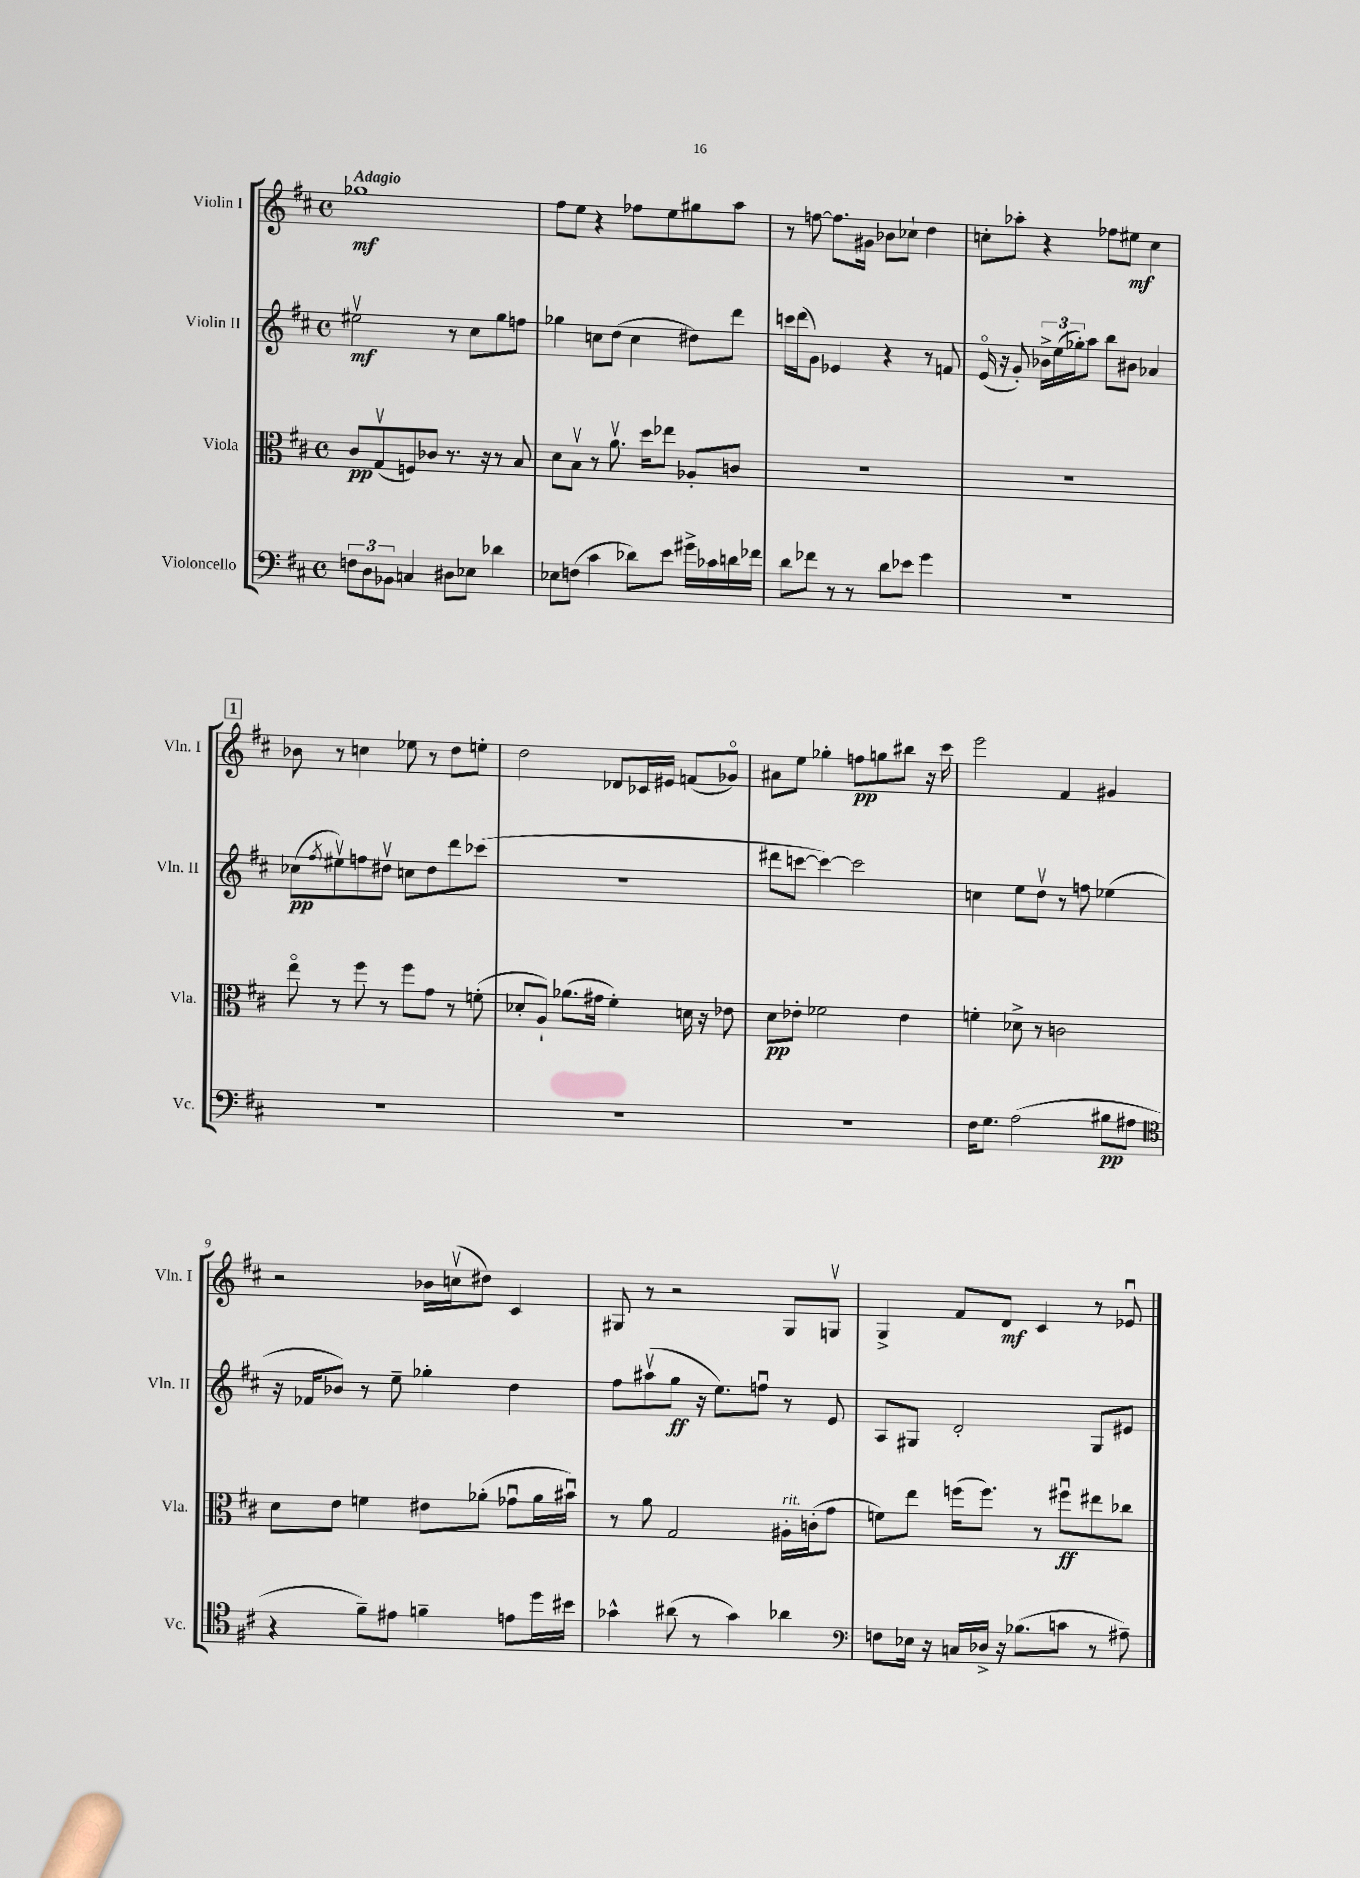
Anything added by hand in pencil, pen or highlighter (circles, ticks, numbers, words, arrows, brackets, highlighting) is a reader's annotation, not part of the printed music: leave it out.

**kern	**dynam	**kern	**dynam	**kern	**dynam	**kern	**dynam
*part4	*part4	*part3	*part3	*part2	*part2	*part1	*part1
*staff4	*staff4	*staff3	*staff3	*staff2	*staff2	*staff1	*staff1
*I"Violoncello	*	*I"Viola	*	*I"Violin II	*	*I"Violin I	*
*I'Vc.	*	*I'Vla.	*	*I'Vln. II	*	*I'Vln. I	*
*clefF4	*	*clefC3	*	*clefG2	*	*clefG2	*
*k[f#c#]	*	*k[f#c#]	*	*k[f#c#]	*	*k[f#c#]	*
*M4/4	*	*M4/4	*	*M4/4	*	*M4/4	*
*met(c)	*	*met(c)	*	*met(c)	*	*met(c)	*
=1	=1	=1	=1	=1	=1	=1	=1
!	!	!	!	!	!	!LO:TX:a:B:t=Adagio	!
12Fn\L	.	8c#/L	pp	2ee#Xv\	mf	1gg-X	mf
12D\	.	.	.	.	.	.	.
.	.	(8Gv/	.	.	.	.	.
12BB-X\J	.	.	.	.	.	.	.
4Cn/	.	8Fn/)	.	.	.	.	.
.	.	8c-X/J	.	.	.	.	.
8D#X\L	.	8.r	.	8r	.	.	.
8E-X\J	.	.	.	8cc#\L	.	.	.
.	.	16r	.	.	.	.	.
4d-X\	.	8r	.	8gg\	.	.	.
.	.	8B/	.	8ffn\J	.	.	.
=2	=2	=2	=2	=2	=2	=2	=2
8E-X\L	.	8d\L	.	4gg-X\	.	8ff#\L	.
(8Fn\J	.	8Bv\J	.	.	.	8ee\J	.
4c#\	.	8r	.	8ccn\L	.	4r	.
.	.	8.av\	.	(8dd\J	.	.	.
8d-X\L)	.	.	.	4cc\	.	8ff-X\L	.
.	.	16dd\KL	.	.	.	.	.
8e\J	.	8ee-X\J	.	.	.	8ee\	.
16g#X^\LL	.	8A-X'/L	.	8dd#X\L)	.	8gg#X\	.
16c-X\	.	.	.	.	.	.	.
16dn\	.	8cn/J	.	8ddd\J	.	8aa\J	.
16f-X\JJ	.	.	.	.	.	.	.
=3	=3	=3	=3	=3	=3	=3	=3
8d\L	.	1r	.	16cccn\LL	.	8r	.
.	.	.	.	(16ddd\J	.	.	.
8f-X\J	.	.	.	8g\J)	.	[8ffn\	.
8r	.	.	.	4e-X/	.	8.ff\L]	.
8r	.	.	.	.	.	.	.
.	.	.	.	.	.	16g#X\Jk	.
8d\L	.	.	.	4r	.	8b-X\L	.
8e-X\J	.	.	.	.	.	8cc-X`\J	.
4g\	.	.	.	8r	.	4dd\	.
.	.	.	.	8fn/	.	.	.
=4	=4	=4	=4	=4	=4	=4	=4
1r	.	1r	.	(16e/	.	8ccn'\L	.
.	.	.	.	16r	.	.	.
.	.	.	.	8g'/)	.	8aa-X'\J	.
.	.	.	.	24b-X^\LL	.	4r	.
.	.	.	.	(24ee\	.	.	.
.	.	.	.	24gg-X'\J)	.	.	.
.	.	.	.	8aa\J	.	.	.
.	.	.	.	8bb\L	.	8ff-X\L	.
.	.	.	.	8b#X\J	.	8ee#X\J	mf
.	.	.	.	4a-X/	.	4cc\	.
!!LO:LB:g=z
!!LO:REH:place=s1:t=1
=5	=5	=5	=5	=5	=5	=5	=5
1r	.	8ee\	.	(8cc-X\L	pp	8b-X\	.
.	.	.	.	8qff#/	.	.	.
.	.	8r	.	8ee#Xv\)	.	8r	.
.	.	8ff#\	.	8ffn\	.	4ccn\	.
.	.	8r	.	8dd#Xv\J	.	.	.
.	.	8ff#\L	.	8ccn\L	.	8ee-X\	.
.	.	8g\J	.	8dd#\	.	8r	.
.	.	8r	.	8ddd\	.	8dd\L	.
.	.	(8fn'\	.	(8ccc-X\J	.	8een'\J	.
=6	=6	=6	=6	=6	=6	=6	=6
1r	.	8d-X'/L	.	1r	.	2dd\	.
.	.	8A`/J)	.	.	.	.	.
.	.	(8.a-X\L	.	.	.	.	.
.	.	16g#X\Jk	.	.	.	.	.
.	.	4f#'\)	.	.	.	8d-X/L	.
.	.	.	.	.	.	16c-X/L	.
.	.	.	.	.	.	16e#X/JJ	.
.	.	16dn\	.	.	.	(8fn/L	.
.	.	16r	.	.	.	.	.
.	.	8e-X\	.	.	.	8g-X/J)	.
=7	=7	=7	=7	=7	=7	=7	=7
1r	.	8d\L	pp	8ddd#X\L	.	8a#X\L	.
.	.	8e-X'\J	.	[8cccn\J	.	8ee\J	.
.	.	2f-X\	.	4ccc\_)	.	4gg-X'\	.
.	.	.	.	2ccc\]	.	8ffn\L	pp
.	.	.	.	.	.	8ggn\	.
.	.	4e-\	.	.	.	8bb#X\J	.
.	.	.	.	.	.	16r	.
.	.	.	.	.	.	16ccc#\	.
=8	=8	=8	=8	=8	=8	=8	=8
16F#\KL	.	4fn'\	.	4ccn\	.	2eee\	.
8.G\J	.	.	.	.	.	.	.
(2A\	.	8d-X^\	.	8ee\L	.	.	.
.	.	8r	.	8ddv\J	.	.	.
.	.	2cn\	.	8r	.	4f#/	.
.	.	.	.	8ffn\	.	.	.
8B#X\L	pp	.	.	(4ee-X\	.	4g#X/	.
8A#X\J	.	.	.	.	.	.	.
!!LO:LB:g=z
=9	=9	=9	=9	=9	=9	=9	=9
*clefC4	*	*	*	*	*	*	*
4r	.	8d\L	.	16r	.	2r	.
.	.	.	.	16f-X/KL	.	.	.
.	.	8e\J	.	8b-X/J)	.	.	.
8f#~\L)	.	4fn\	.	8r	.	.	.
8e#X\J	.	.	.	8ee~\	.	.	.
4fn~\	.	8e#X\L	.	4gg-X'\	.	16b-X\LL	.
.	.	.	.	.	.	(16ccnv\J	.
.	.	(8a-X'\J	.	.	.	8dd#X\J)	.
8en\L	.	8g-Xu\L	.	4dd\	.	4c#/	.
16dd\L	.	16a-\L	.	.	.	.	.
16b#X\JJ	.	16b#Xu\JJ)	.	.	.	.	.
=10	=10	=10	=10	=10	=10	=10	=10
4g-X^^\	.	8r	.	8ff#\L	.	8G#X/	.
.	.	8a\	.	(8aa#Xv\	.	8r	.
(8a#X\	.	2G/	.	8gg\J	ff	2r	.
8r	.	.	.	16r	.	.	.
.	.	.	.	8.ee\L)	.	.	.
4g-\)	.	.	.	.	.	.	.
.	.	.	.	8ffnu\J	.	.	.
!	!	!LO:TX:a:i:t=rit.	!	!	!	!	!
4a-X\	.	16A#X'\LL	.	8r	.	8G#/L	.
.	.	(16cn'\J	.	.	.	.	.
.	.	8g\J	.	8e/	.	8Gnv/J	.
=11	=11	=11	=11	=11	=11	=11	=11
*clefF4	*	*	*	*	*	*	*
8Fn\L	.	8fn\L)	.	8A/L	.	4G^/	.
16E-X\Jk	.	8ee\J	.	8G#X/J	.	.	.
16r	.	.	.	.	.	.	.
16Cn/LL	.	(16ffn\KL	.	2d'/	.	8f#/L	.
16D-X^/JJ	.	8.ff\J)	.	.	.	.	.
16r	.	.	.	.	.	8d/J	mf
(8.B-X\L	.	.	.	.	.	.	.
.	.	8r	.	.	.	4c#/	.
8cn\J	.	8ff#Xu\L	ff	.	.	.	.
8r	.	8ee#X\	.	8G#/L	.	8r	.
8A#X~\)	.	8cc-X\J	.	8e#X/J	.	8e-Xu/	.
==	==	==	==	==	==	==	==
*-	*-	*-	*-	*-	*-	*-	*-
